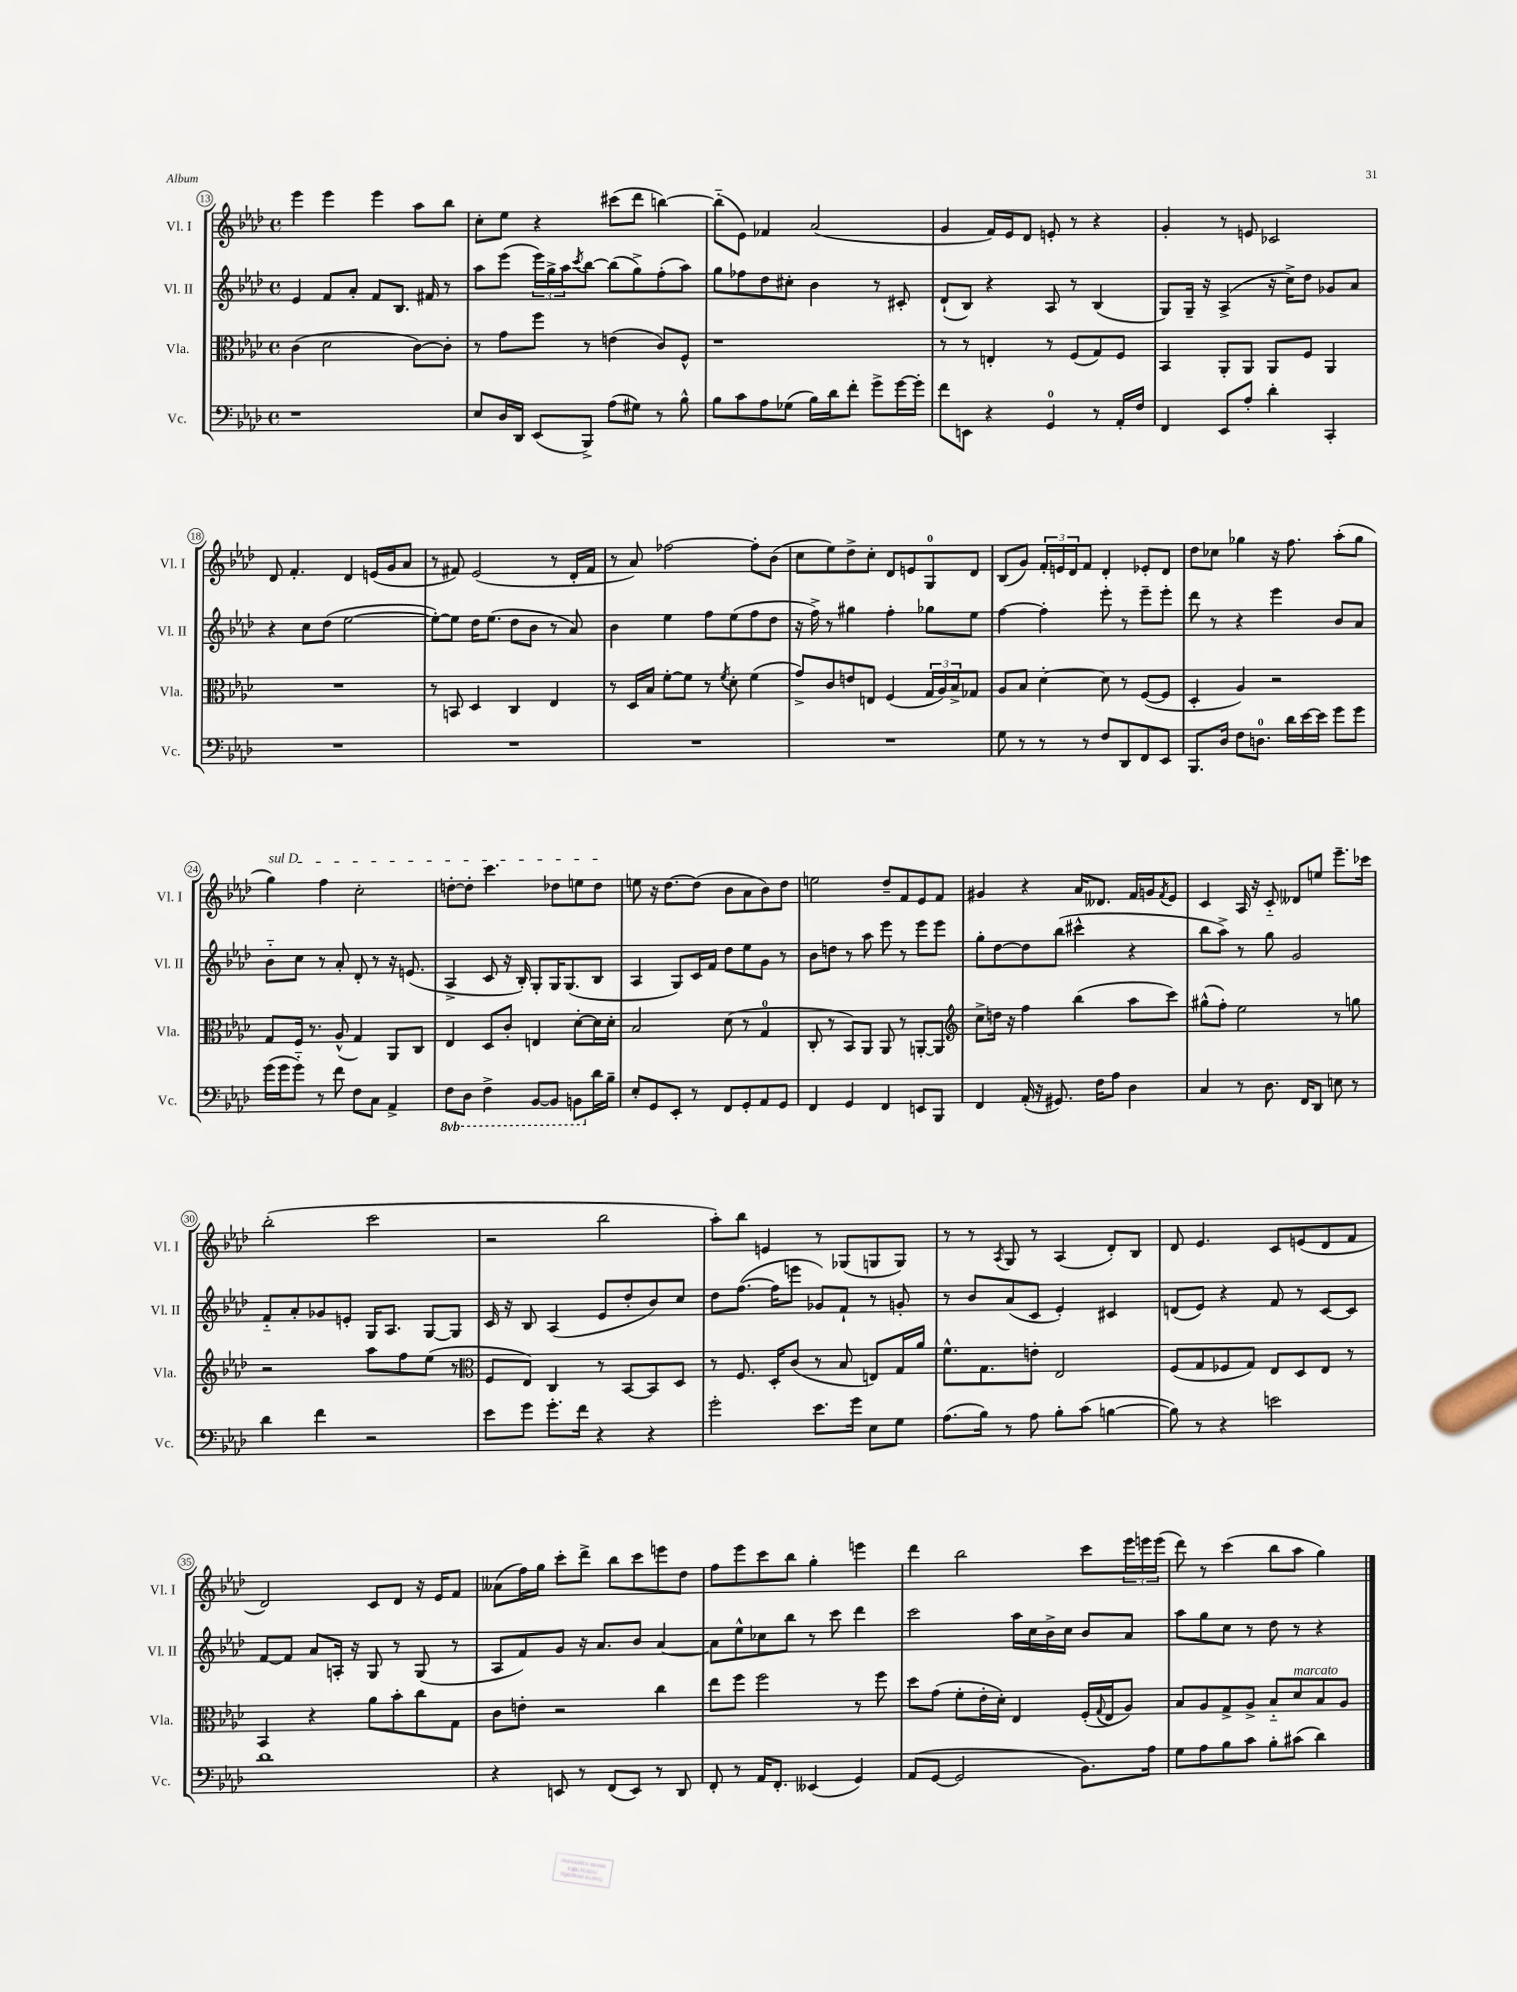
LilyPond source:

<<
\new StaffGroup <<
\new Staff = "s0" \with { instrumentName = "Vl. I" shortInstrumentName = "Vl. I" } {
    \clef treble \key aes \major \defaultTimeSignature \time 4/4
    ees'''4 ees'''4 ees'''4 aes''8 bes''8 |
    c''8-. ees''8 r4 cis'''8( des'''8 b''4~) |
    b''8-_( ees'8) fes'4 aes'2( |
    g'4 f'16) ees'16 des'8 e'8-. r8 r4 |
    g'4-. r8 e'8 ces'2 |
    des'8 f'4.-. des'4 e'16( g'16 aes'8 |
    r8 fis'8) ees'2( r8 des'16-. fis'16 |
    r8 aes'8) fes''2~ fes''8-. bes'8( |
    c''8 ees''8) des''8-> c''8-. des'8 e'8 g8-0 des'8 |
    bes8( g'8) \tuplet 3/2 { f'16-. e'16 des'16 } f'8 des'4-. ees'8-. des'8 |
    des''8 ces''8 ges''4 r16 f''8. aes''8-.( ges''8 |
    \once \override TextSpanner.bound-details.left.text = \markup { \italic "sul D" } g''4\startTextSpan) f''4 c''2-. |
    d''8~-. d''8-. c'''4. des''8 e''8 des''8\stopTextSpan |
    e''8 r16 des''8.~ des''8( bes'8 aes'8 bes'8) des''8 |
    e''2 des''8-- f'8 ees'8 f'8 |
    gis'4 r4 aes'16 deses'8. f'16 g'16 \acciaccatura { f'8 } ees'8 |
    c'4 aes16 r16 c'8-_ deses'8 e''8 ees'''8.-- ces'''16 |
    bes''2-.( c'''2 |
    r2 bes''2 |
    aes''8-.) bes''8 e'4 r8 ges8( g8 g8) |
    r8 r8 \acciaccatura { aes8 } g8 r8 aes4( des'8-.) bes8 |
    des'8 ees'4. c'8 e'8( des'8 f'8 |
    des'2) c'8 des'8 r16 ees'16 f'8 |
    aeses'8( f''16) g''16 c'''8-. des'''8-> bes''8 c'''8 e'''8 des''8 |
    f''8 ees'''8 c'''8 bes''8 g''4-. e'''4 |
    des'''4 bes''2 c'''8 \tuplet 3/2 { ees'''16 e'''16 e'''16( } |
    des'''8) r8 c'''4( bes''8 aes''8 g''4) \bar "|." |
}
\new Staff = "s1" \with { instrumentName = "Vl. II" shortInstrumentName = "Vl. II" } {
    \clef treble \key aes \major \defaultTimeSignature \time 4/4
    ees'4 f'8 aes'8-. f'8 bes8. fis'16 r8 |
    aes''8 ees'''8( \tuplet 3/2 { ees'''16) g''16-> aes''16 } \acciaccatura { c'''8 } bes''8~ bes''8( g''8->) f''8-.( aes''8) |
    g''8 fes''8 des''8 cis''8-. bes'4 r8 cis'8-. |
    des'8-!( bes8) r4 aes8 r8 bes4( |
    g8) g16-- r16 aes4->( r16 c''16->) des''8 ges'8 aes'8 |
    r4 c''8 des''8( ees''2~ |
    ees''8~-.) ees''8 des''16 ees''8.( des''8 bes'8 r8 aes'8) |
    bes'4 ees''4 f''8 ees''8( f''8 des''8 |
    r16 f''16->) r8 gis''4 f''4-. ges''8 ees''8 |
    f''4~ f''4-. ees'''8-. r8 ees'''8-- ees'''8-. |
    des'''8 r8 r4 ees'''4 bes'8 aes'8 |
    bes'8-_ c''8 r8 aes'8-. des'8-. r8 r16 e'8.( |
    aes4-> c'8 r16 bes16-.) g8-. g16 g8.( bes8 |
    aes4 g8) c'16 f'16 des''8 ees''8 g'8 r8 |
    bes'8 d''8 r8 aes''8 ees'''8 r8 ees'''8 ees'''8 |
    g''8-. des''8~ des''8 bes''8( cis'''4-^ r4 |
    bes''8 aes''8->) r8 g''8 g'2 |
    f'8-_ aes'8-. ges'8 e'8-. g16 aes8. g8~ g8 |
    c'16 r16 bes8 aes4( ees'8 des''8-. bes'8) c''8 |
    des''8 f''8.~( f''16 e'''8 ges'8) f'8-! r8 g'8-. |
    r8 bes'8 aes'8( c'8 ees'4-.) cis'4 |
    d'8( ees'8) r4 f'8 r8 c'8~ c'8 |
    f'8~ f'8 aes'8 a16-. r16 g8 r8 g8( r8 |
    aes8 f'8) g'8 r16 aes'8. bes'8 aes'4~ |
    aes'8 ees''8-^ ces''8 bes''8 r8 c'''8 des'''4 |
    c'''2 aes''16 c''16 bes'16-> c''16 bes'8 aes'8 |
    aes''8 g''8 c''8 r8 des''8 r8 r4 \bar "|." |
}
\new Staff = "s2" \with { instrumentName = "Vla." shortInstrumentName = "Vla." } {
    \clef alto \key aes \major \defaultTimeSignature \time 4/4
    c'4( des'2 c'8~) c'8-. |
    r8 g'8 f''8 r8 e'4( c'8) f8-^ |
    r1 |
    r8 r8 e4-. r8 f8( g8) f8 |
    bes,4 aes,8-. aes,8 aes,8 f8 aes,4 |
    R1 |
    r8 b,8 des4 c4 ees4 |
    r8 des16 bes16 f'8~-. f'8 r8 \acciaccatura { f'8 } des'8-. f'4( |
    g'8->) c'8 e'8 e8 f4( \tuplet 3/2 { g16 aes16) bes16-> } ges8 |
    aes8 bes8 des'4~-. des'8 r8 f8~( f8 |
    des4-. aes4) r2 |
    g8 f16 r8. aes8-^( g4) aes,8 c8 |
    ees4 des8 c'8-. e4 des'8~-. des'16 des'16-. |
    bes2 des'8( r8 g4-0 |
    c8-. r8 bes,8) aes,8 aes,8 r8 a,8~-. a,8 |
    \clef treble c''8-> d''16 r16 f''4 bes''4( aes''8 c'''8) |
    gis''8-^( f''8-.) ees''2 r8 g''8 |
    r2 aes''8 f''8 ees''8( r8 |
    \clef alto f8 ees8) c4 r8 bes,8~ bes,8 des8 |
    r8 f8. des16-. c'8( r8 bes8 e8) g16 aes'16 |
    f'8.-^ g8. e'8-. ees2 |
    f8( g8 fes8 g8) ees8 des8 ees8 r8 |
    bes,4 r4 aes'8 bes'8-. c''8 g8 |
    c'8 e'8-. r2 c''4 |
    ees''8 f''8 f''2 r8 f''8 |
    des''8 g'8( f'8-. ees'16-. des'16-.) ees4 f16-.( \appoggiatura { g8 } ees16 aes8) |
    bes8 aes8 g8-> aes8-> bes8-_ des'8^\markup { \italic "marcato" } bes8 aes8 \bar "|." |
}
\new Staff = "s3" \with { instrumentName = "Vc." shortInstrumentName = "Vc." } {
    \clef bass \key aes \major \defaultTimeSignature \time 4/4 \set Staff.ottavationMarkups = #ottavation-simple-ordinals
    r1 |
    ees8 des16 des,16 ees,8( bes,,8->) aes8( gis8) r8 bes8-^ |
    bes8 c'8 aes8 ges8( bes16) des'16 f'8-. g'8-> g'16~ g'16-. |
    f'8 e,8 r4 g,4-0 r8 aes,16-. f16 |
    f,4 ees,8 aes8-. des'4-. c,4-. |
    R1 |
    R1 |
    R1 |
    R1 |
    g8 r8 r8 r8 f8 des,8 f,8 ees,8 |
    bes,,8. des16 f8 d8.-0 des'16 ees'16~ ees'16 g'8 g'8 |
    g'16( g'16 g'8-_) r8 f'8 f8 c8 aes,4-> |
    \ottava #-1 f,8 des,8 f,4-> bes,,8~ bes,,8 b,,8 \ottava #0 des'16 bes16-- |
    ees8-. g,8 ees,8-. r8 f,8 g,8-. aes,8 g,8 |
    f,4 g,4 f,4 e,8 bes,,8 |
    f,4 aes,16-.( r16 gis,8.) f16 aes8 des4 |
    c4 r8 des8. f,16 des,8 e8 r8 |
    des'4 f'4 r2 |
    ees'8 g'8 g'8.-. f'16 r4 r4 |
    g'2-. ees'8. g'16 ees8 g8 |
    aes8.( bes16) r8 aes8 bes8-. c'8( b4~ |
    b8) r8 r4 e'2 |
    des'1 |
    r4 e,8 r8 f,8( e,8) r8 des,8 |
    f,8-. r8 aes,16 f,8.-. eeses,4( g,4) |
    aes,8( g,8~ g,2 bes,8.) aes16 |
    g8 aes8 bes8 c'8 bes8-. cis'8( des'4) \bar "|." |
}
>>
>>
\layout { \context { \Score currentBarNumber = #13 \override BarNumber.stencil = #(make-stencil-circler 0.1 0.3 ly:text-interface::print) } }
